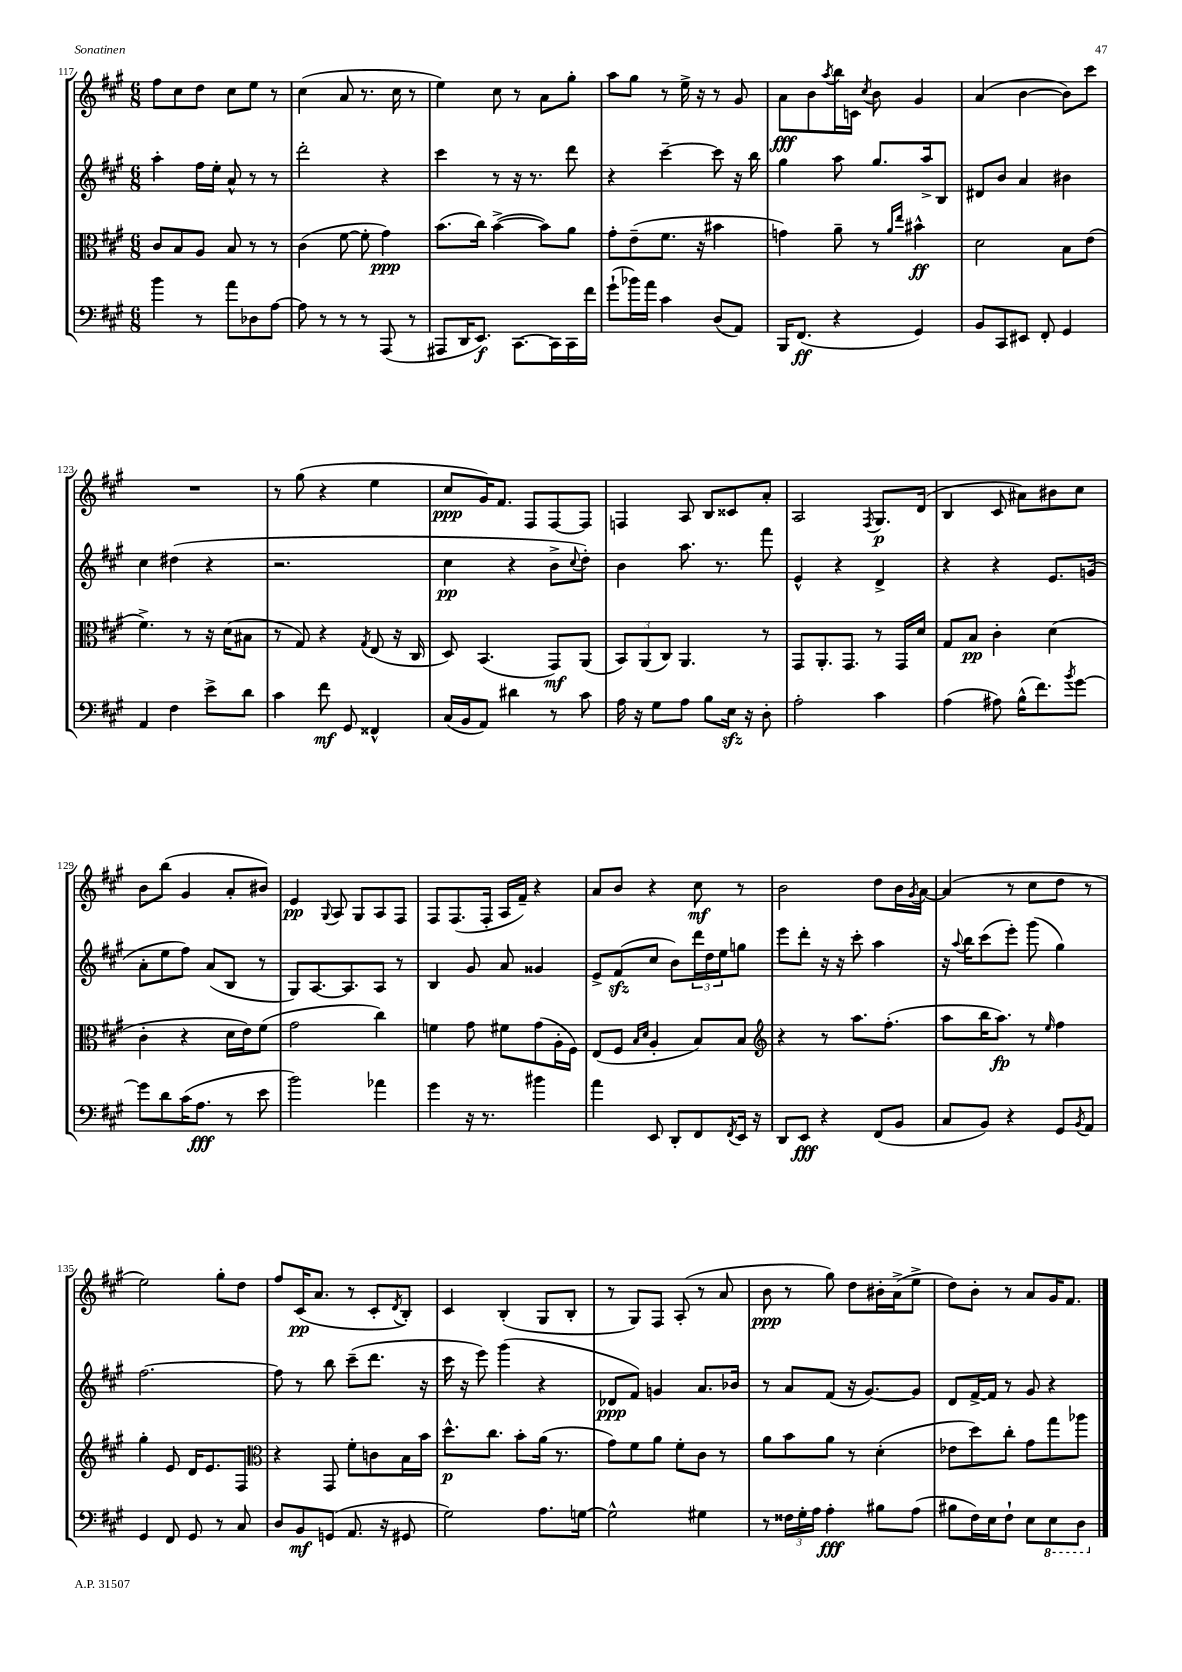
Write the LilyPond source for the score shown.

<<
\new StaffGroup <<
\new Staff = "s0" {
    \clef treble \key a \major \numericTimeSignature \time 6/8
    fis''8 cis''8 d''8 cis''8 e''8 r8 |
    cis''4( a'8 r8. cis''16 r8 |
    e''4) cis''8 r8 a'8 gis''8-. |
    a''8 gis''8 r8 e''16-> r16 r8 gis'8 |
    a'8\fff b'8 \acciaccatura { a''8 } b''16 c'16 \acciaccatura { cis''8 } b'8 gis'4 |
    a'4( b'4~ b'8) cis'''8 |
    R2. |
    r8 gis''8( r4 e''4 |
    cis''8\ppp gis'16) fis'8. fis8 fis8~ fis8 |
    f4 a8 b8 cisis'8 a'8-. |
    a2 \acciaccatura { fis8 } gis8.\p d'16( |
    b4 cis'8 ais'8) bis'8 cis''8 |
    b'8 b''8( gis'4 a'8-. bis'8) |
    e'4\pp \appoggiatura { gis8 } a8 gis8 a8 fis8 |
    fis8 fis8.( fis16-. a16 fis'16--) r4 |
    a'8 b'8 r4 cis''8\mf r8 |
    b'2 d''8 b'16 \acciaccatura { gis'8 } a'16~ |
    a'4( r8 cis''8 d''8 r8 |
    e''2) gis''8-. d''8 |
    fis''8 cis'16\pp( a'8. r8 cis'8-. \acciaccatura { d'8 } b8-.) |
    cis'4 b4-.( gis8 b8-. |
    r8 gis8) fis8 a8-.( r8 a'8 |
    b'8\ppp r8 gis''8) d''8 bis'16-. a'16->( e''8-> |
    d''8) b'8-. r8 a'8 gis'16 fis'8. \bar "|." |
}
\new Staff = "s1" {
    \clef treble \key a \major \numericTimeSignature \time 6/8
    a''4-. fis''16 e''16-. a'8-^ r8 r8 |
    d'''2-. r4 |
    cis'''4 r8 r16 r8. d'''8 |
    r4 cis'''4~-- cis'''8 r16 b''16 |
    gis''4 a''8 gis''8. a''16-> b8 |
    dis'8 b'8 a'4 bis'4 |
    cis''4 dis''4( r4 |
    r2. |
    cis''4\pp r4 b'8-> \appoggiatura { cis''8 } d''8-.) |
    b'4 a''8. r8. fis'''8 |
    e'4-^ r4 d'4-> |
    r4 r4 e'8. g'16( |
    a'8-. e''8 fis''8) a'8( b8 r8 |
    gis8) a8.~ a8. a8 r8 |
    b4 gis'8 a'8 gisis'4 |
    e'8-> fis'8\sfz( cis''8 b'8) \tuplet 3/2 { d'''16 d''16 e''16 } g''8 |
    e'''8 d'''8-. r16 r16 cis'''8-. a''4 |
    r16 \appoggiatura { a''8 } b''16 cis'''8( e'''8-.) gis'''8( gis''4) |
    fis''2.~ |
    fis''8 r8 b''8 cis'''8--( d'''8. r16 |
    cis'''16 r16 e'''8) gis'''4( r4 |
    des'8\ppp fis'8) g'4 a'8. bes'16 |
    r8 a'8 fis'8( r16 gis'8.~) gis'8 |
    d'8 fis'16~-> fis'16 r8 gis'8 r4 \bar "|." |
}
\new Staff = "s2" {
    \clef alto \key a \major \numericTimeSignature \time 6/8
    cis'8 b8 a8 b8 r8 r8 |
    cis'4( fis'8~ fis'8-. gis'4\ppp) |
    b'8.( cis''16) b'4~->( b'8) a'8 |
    gis'8-. e'8--( fis'8. r16 bis'4 |
    g'4) a'8-- r8 \grace { a'16 e''16 } bis'4-^\ff |
    d'2 b8 e'8( |
    fis'4.->) r8 r16 d'16( bis8 |
    r8 gis8) r4 \acciaccatura { gis8 } e8( r16 cis16 |
    d8) b,4.( gis,8\mf) a,8( |
    \tuplet 3/2 { b,8) a,8( cis8) } a,4. r8 |
    gis,8 a,8.-. gis,8. r8 gis,16 d'16 |
    gis8 b8\pp cis'4-. d'4( |
    cis'4-. r4 d'16 e'16) fis'8( |
    gis'2 cis''4) |
    f'4 gis'8 fis'8 gis'8( a16-. fis16) |
    e8( fis8 \grace { b16 d'16 } a4-. b8) b8 |
    \clef treble r4 r8 a''8. fis''8.-.( |
    a''8 b''16 a''8.\fp) r8 \grace { e''16 } fis''4 |
    gis''4-. e'8 d'16 e'8. fis8 |
    \clef alto r4 gis,8 fis'8-. c'8 b16 b'16 |
    d''8.-^\p cis''8. b'8-. a'16( r8. |
    gis'8) fis'8 a'8 fis'8-. cis'8 r8 |
    a'8 b'8 a'8 r8 d'4-.( |
    ees'8 d''8) cis''8-. gis'8 gis''8 aes''8 \bar "|." |
}
\new Staff = "s3" {
    \clef bass \key a \major \numericTimeSignature \time 6/8
    b'4 r8 a'8 des8 a8~ |
    a8 r8 r8 r8 a,,8( r8 |
    ais,,8 d,16 e,8.\f) cis,8.~ cis,16 cis,16 fis'16 |
    gis'8-!( bes'16) a'16 cis'4 d8( a,8) |
    b,,16 fis,8.\ff( r4 gis,4) |
    b,8 cis,8 eis,8 fis,8-. gis,4 |
    a,4 fis4 e'8-> d'8 |
    cis'4 fis'8\mf gis,8 fisis,4-^ |
    cis16( b,16 a,8) dis'4 r8 cis'8 |
    a16 r16 gis8 a8 b8 e16\sfz r16 d8-. |
    a2-. cis'4 |
    a4( ais8) b16-^( fis'8.) \acciaccatura { b'8 } gis'8~ |
    gis'8 d'8 cis'16( a8.\fff r8 e'8 |
    b'2) aes'4 |
    gis'4 r16 r8. bis'4 |
    a'4 e,8 d,8-. fis,8 \acciaccatura { fis,8 } e,16 r16 |
    d,8 e,8\fff r4 fis,8( b,8 |
    cis8 b,8) r4 gis,8 \acciaccatura { b,8 } a,8 |
    gis,4 fis,8 gis,8 r8 cis8 |
    d8 b,8\mf g,8( a,8. r16 gis,8 |
    gis2) a8. g16~ |
    g2-^ gis4 |
    r8 \tuplet 3/2 { fisis16 gis16-. a16 } a4-.\fff bis8 a8( |
    bis8 fis16) e16 fis8-! e8 \ottava #-1 e,8 d,8 \ottava #0 \bar "|." |
}
>>
>>
\layout { \context { \Score currentBarNumber = #117 } }
